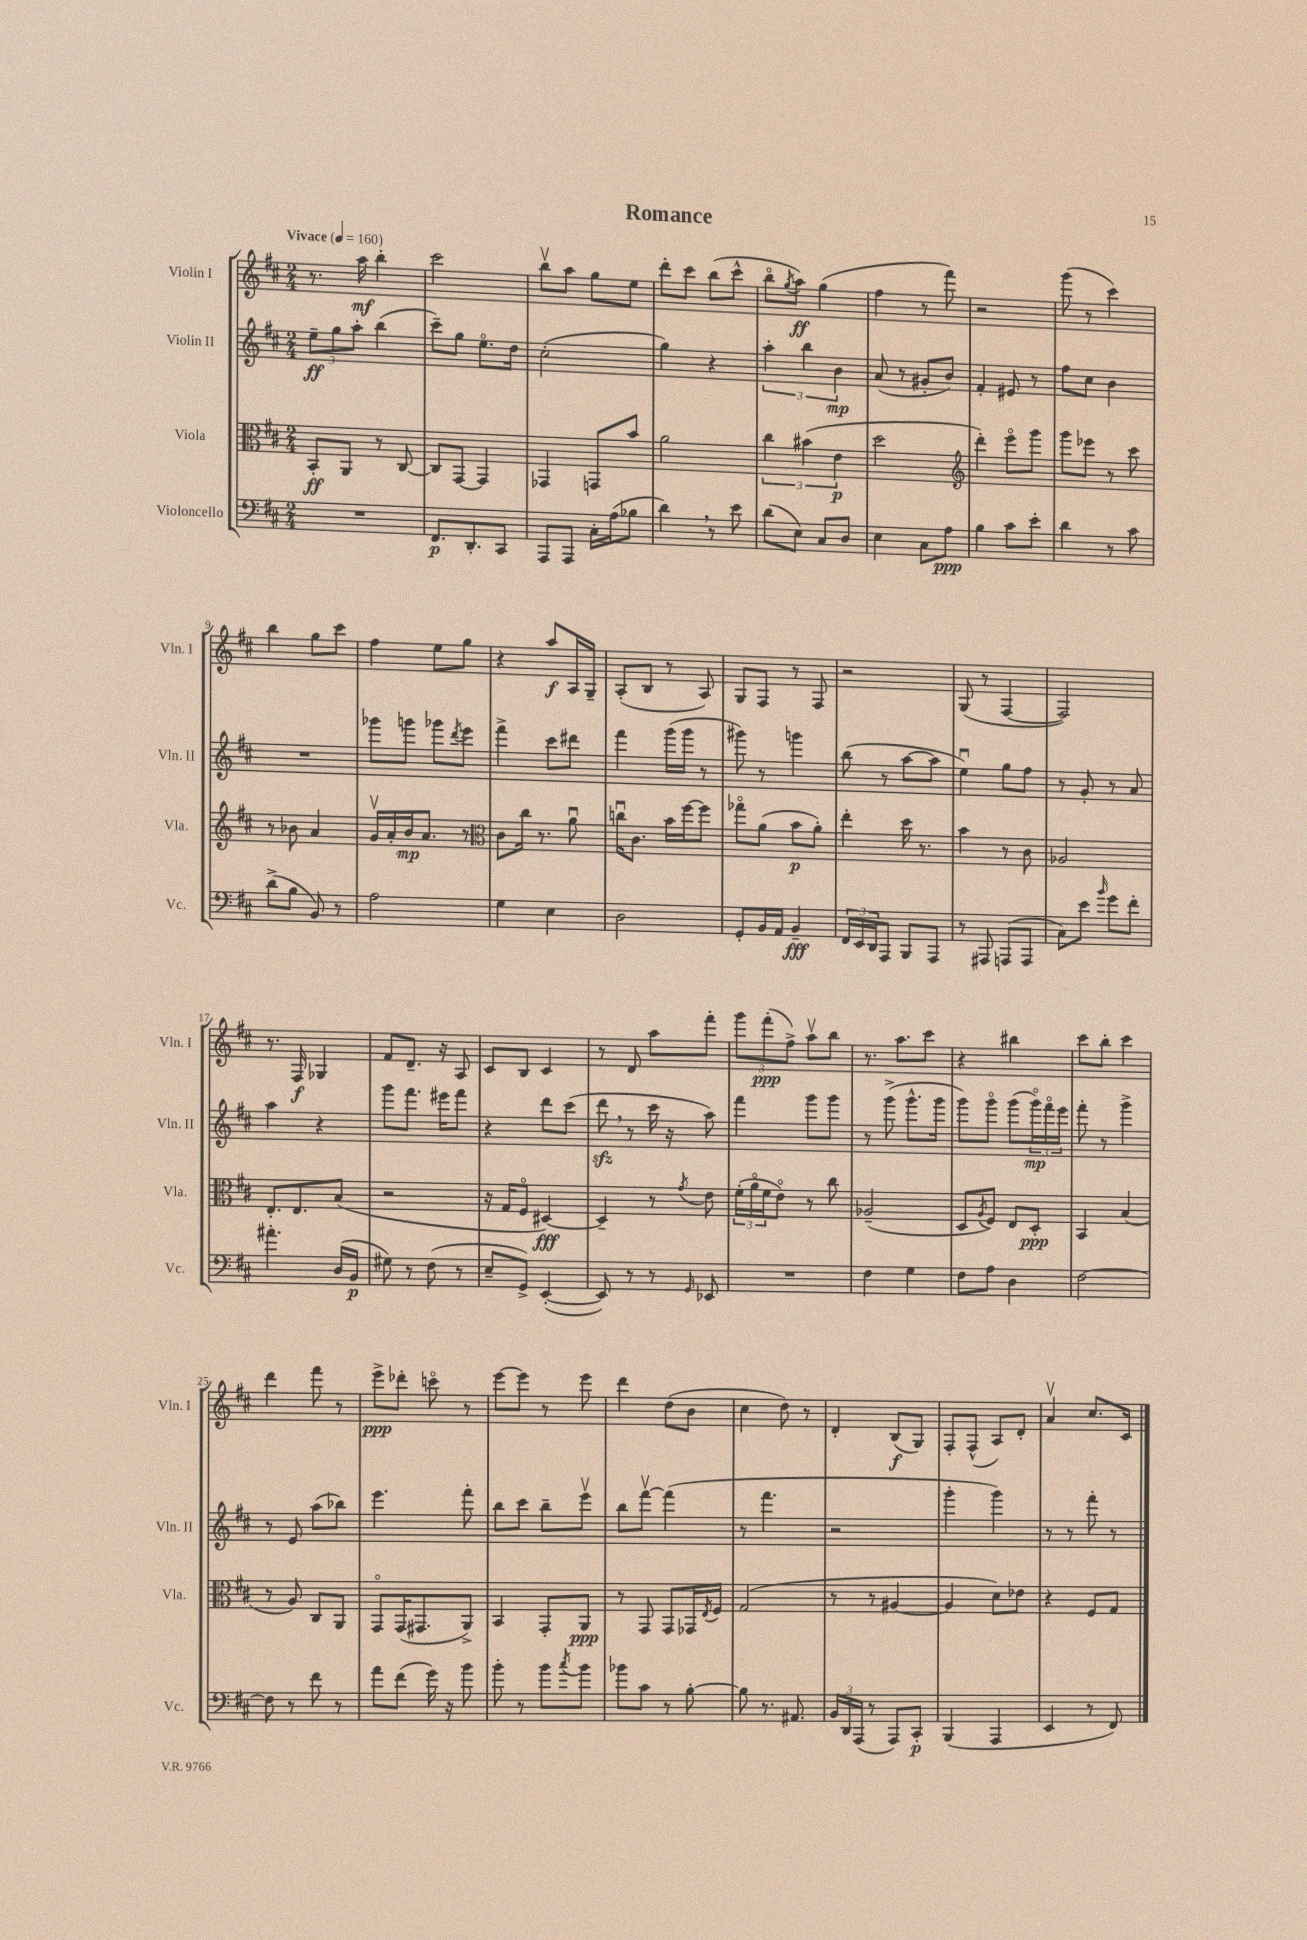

**kern	**kern	**kern	**kern
*staff4	*staff3	*staff2	*staff1
*clefF4	*clefC3	*clefG2	*clefG2
*k[f#c#]	*k[f#c#]	*k[f#c#]	*k[f#c#]
*M2/4	*M2/4	*M2/4	*M2/4
*MM160	*MM160	*MM160	*MM160
2r	8BB'/L	12ee~\L	8.r
.	.	12gg\	.
.	8AA/J	.	.
.	.	12aa'\J	.
.	.	.	16aa\
.	8r	(4bb\	4bb'\
.	[8C#/	.	.
=	=	=	=
8.FF#/L	8C#/]L	8ccc#~\L)	2ccc#\
.	[8GG/J	8gg\J	.
8.DD'/	.	.	.
.	4GG/]	8.eeo\L	.
8CC#/J	.	.	.
.	.	16dd\Jk	.
=	=	=	=
8AAA/L	4GG-/	(2cc#'\	8bbv\L
8AAA/J	.	.	8aa\J
16C#'\LL	8GG/L	.	8gg\L
(16A\J	.	.	.
8B-\J	8b/J	.	8ee\J
=	=	=	=
4d\)	2a\	4gg\)	8ddd'\L
.	.	.	8ccc#\J
8r	.	4r	(8bb\L
8e\	.	.	8ccc#^^\J
=	=	=	=
(8d\L	6cc#\	6aa'\	8bbo\L
.	.	.	8qgg/
8E\J)	.	.	8aa\J)
.	(6b#\	6bb\	.
8C#/L	.	.	(4gg\
.	6e\	6b\	.
8D/J	.	.	.
=	=	=	=
4E\	2dd\	(8a/	4ff#\
.	.	8r	.
8C#\L	.	8g#'/L	8r
8A\J	.	8b/J)	8fff#\)
=	=	=	=
*	*clefG2	*	*
4B\	4ddd'\)	4f#'/	2r
8c#\L	8eeeo\L	8e#/	.
8e'\J	8ggg\J	8r	.
=	=	=	=
4d\	8ggg\L	8ff#\L	(8ggg\
.	8eee-\J	8cc#\J	8r
8r	8r	4b\	4ccc#\)
8c#\	8ccc#\	.	.
=	=	=	=
(8d^\L	8r	2r	4bb\
8B\J	8b-\	.	.
8BB/)	4a/	.	8gg\L
8r	.	.	8ccc#\J
=	=	=	=
2A\	16gv/LL	8ggg-\L	4ff#\
.	16a'/	.	.
.	16b/J	8ggg\J	.
.	8.a/J	.	.
.	.	8ggg-\L	8ee\L
.	.	8qddd/	.
.	8r	8eee\J	8gg\J
=	=	=	=
*	*clefC3	*	*
4G\	8c#\L	4fff#^\	4r
.	16cc#\Jk	.	.
.	8.r	.	.
4E\	.	8ccc#\L	8aa/L
.	8au\	8ddd#\J	16A/L
.	.	.	16G~/JJ
=	=	=	=
2D\	16ccu\LK	4fff#\	(8A'/L
.	8.c#\J	.	.
.	.	.	8B/J
.	16b\LL	(16ggg\LL	8r
.	[16ff#\J	16ggg\JJ	.
.	8ff#\]J	8r	8A/)
=	=	=	=
8GG'/L	8gg-o\L	8ggg#\)	8G/L
16BB/L	(8a\J	8r	8F#/J
16AA/JJ	.	.	.
4BB~/	8b\L	4ggg\	8r
.	8a'\J)	.	8F#/
=	=	=	=
24FF#/LL	4ee'\	(8bb\	2r
24EE/	.	.	.
24DD/J	.	.	.
8AAA/J	.	8r	.
8BBB/L	16dd\	[8aa\L	.
.	8.r	.	.
8AAA/J	.	8aa\]J	.
=	=	=	=
8r	4b\	4eeu\)	(8G/
8AAA#/	.	.	8r
(8AAA/L	8r	8gg\L	[4F#/
8AAA/J	8c#\	8ff#\J	.
=	=	=	=
8C#\L)	2A-/	8r	2F#/])
8e\J	.	8g'/	.
16qqb/	.	.	.
8g\L	.	8r	.
8f#'\J	.	8a/	.
=	=	=	=
4.a#'\	8.E'/L	4aa\	8.r
.	8.E/	.	16F#/
.	.	4r	4G-/
(16D/LL	(8B/J	.	.
16BB/JJ	.	.	.
=	=	=	=
8G#\)	2r	8ggg\L	8f#/L
8r	.	8.fff#\J	8.d~/J
(8F#\	.	.	.
.	.	16eee#\LK	16r
8r	.	8fff#\J	8A/
=	=	=	=
8E~/L	16r	4r	8c#/L
.	16G/LK	.	.
8GG^/J)	8F#o/J	.	8B/J
([4EE'/	[4D#/)	8ddd\L	4c#/
.	.	(8ccc#\J	.
=	=	=	=
8EE/])	4D#~/]	8ddd\	8r
8r	.	8r	8d/
8r	8r	16ccc#\	8aa\L
.	.	16r	.
16qqGG/	8qg/	.	.
8EE-/	8e\	8aa\)	8fff#'\J
=	=	=	=
2r	(24f#'\LL	4fff#\	12ggg\L
.	24ao\	.	.
.	24f#\J	.	(12fff#'\
.	8eo\J)	.	.
.	.	.	12ff#^\J)
.	8r	8ggg\L	8aav\L
.	8cc#\	8ggg\J	8bb\J
=	=	=	=
4F#\	(2A-~/	8r	8.r
.	.	(8ggg^\	.
.	.	.	8.aa\L
4G\	.	8.ggg^^\L	.
.	.	.	8ccc#\J
.	.	16ggg\Jk	.
=	=	=	=
8F#\L	8D/L	8ggg\L)	4r
.	8qA/	.	.
8A\J	8F#/J)	8gggo\J	.
4D\	8E/L	(8ggg\L	4bb#\
.	8D'/J	24gggo\L)	.
.	.	24fff#o\	.
.	.	24eee\JJ	.
=	=	=	=
[2F#\	4BB/	8fff#'\	8ccc#\L
.	.	8r	8bb'\J
.	(4B/	4ggg^\	4ccc#\
=	=	=	=
8F#\]	8r	8r	4ddd\
8r	8A/)	8e/	.
8f#\	8C#/L	(8aa\L	8fff#\
8r	8AA/J	8bb-\J)	8r
=	=	=	=
8a\L	8GGo/L	4.eee\	8eee^\L
(8f#\J	(16GG/K	.	8ddd-'\J
.	8.GG#/	.	.
16g\)	.	.	8ccco\
16r	.	.	.
8b\	8AA^/J)	8fff#'\	8r
=	=	=	=
8b'\	4BB/	8bb\L	[8eee\L
8r	.	8ccc#\J	8eee\]J
8b\L	8GG'/L	8bb~\L	8r
8qcc#/	.	.	.
8b\J	8AA/J	8eeev\J	8eee\
=	=	=	=
8b-\L	8r	8bb\L	4ddd\
8c#\J	8GG/	[8fff#v\J	.
8r	8GG/L	(4fff#\]	(8dd\L
[8B'\	16GG-/L	.	8b\J
.	8qE/	.	.
.	16F#/JJ	.	.
=	=	=	=
8B\]	(2G/	8r	4cc#\
8.r	.	4.fff#\	.
.	.	.	8dd\)
8.AA#/	.	.	.
.	.	.	8r
=	=	=	=
24BB/LL	8r	2r	4d'/
24DD/	.	.	.
(24AAA/JJ	.	.	.
8r	8r	.	.
8AAA/L)	[4A#/	.	(8B/L
8CC#'/J	.	.	8G/J)
=	=	=	=
(4BBB/	4A#/]	4ggg'\	8F#'/L
.	.	.	(8F#^^/J
4AAA/	8d\L)	4ggg\)	8A/L)
.	8e-\J	.	8d'/J
=	=	=	=
4EE/	4r	8r	4av/
.	.	8r	.
8r	8F#/L	8fff#'\	8.cc#/L
8FF#/)	8G/J	8r	.
.	.	.	16c#/Jk
==	==	==	==
*-	*-	*-	*-
